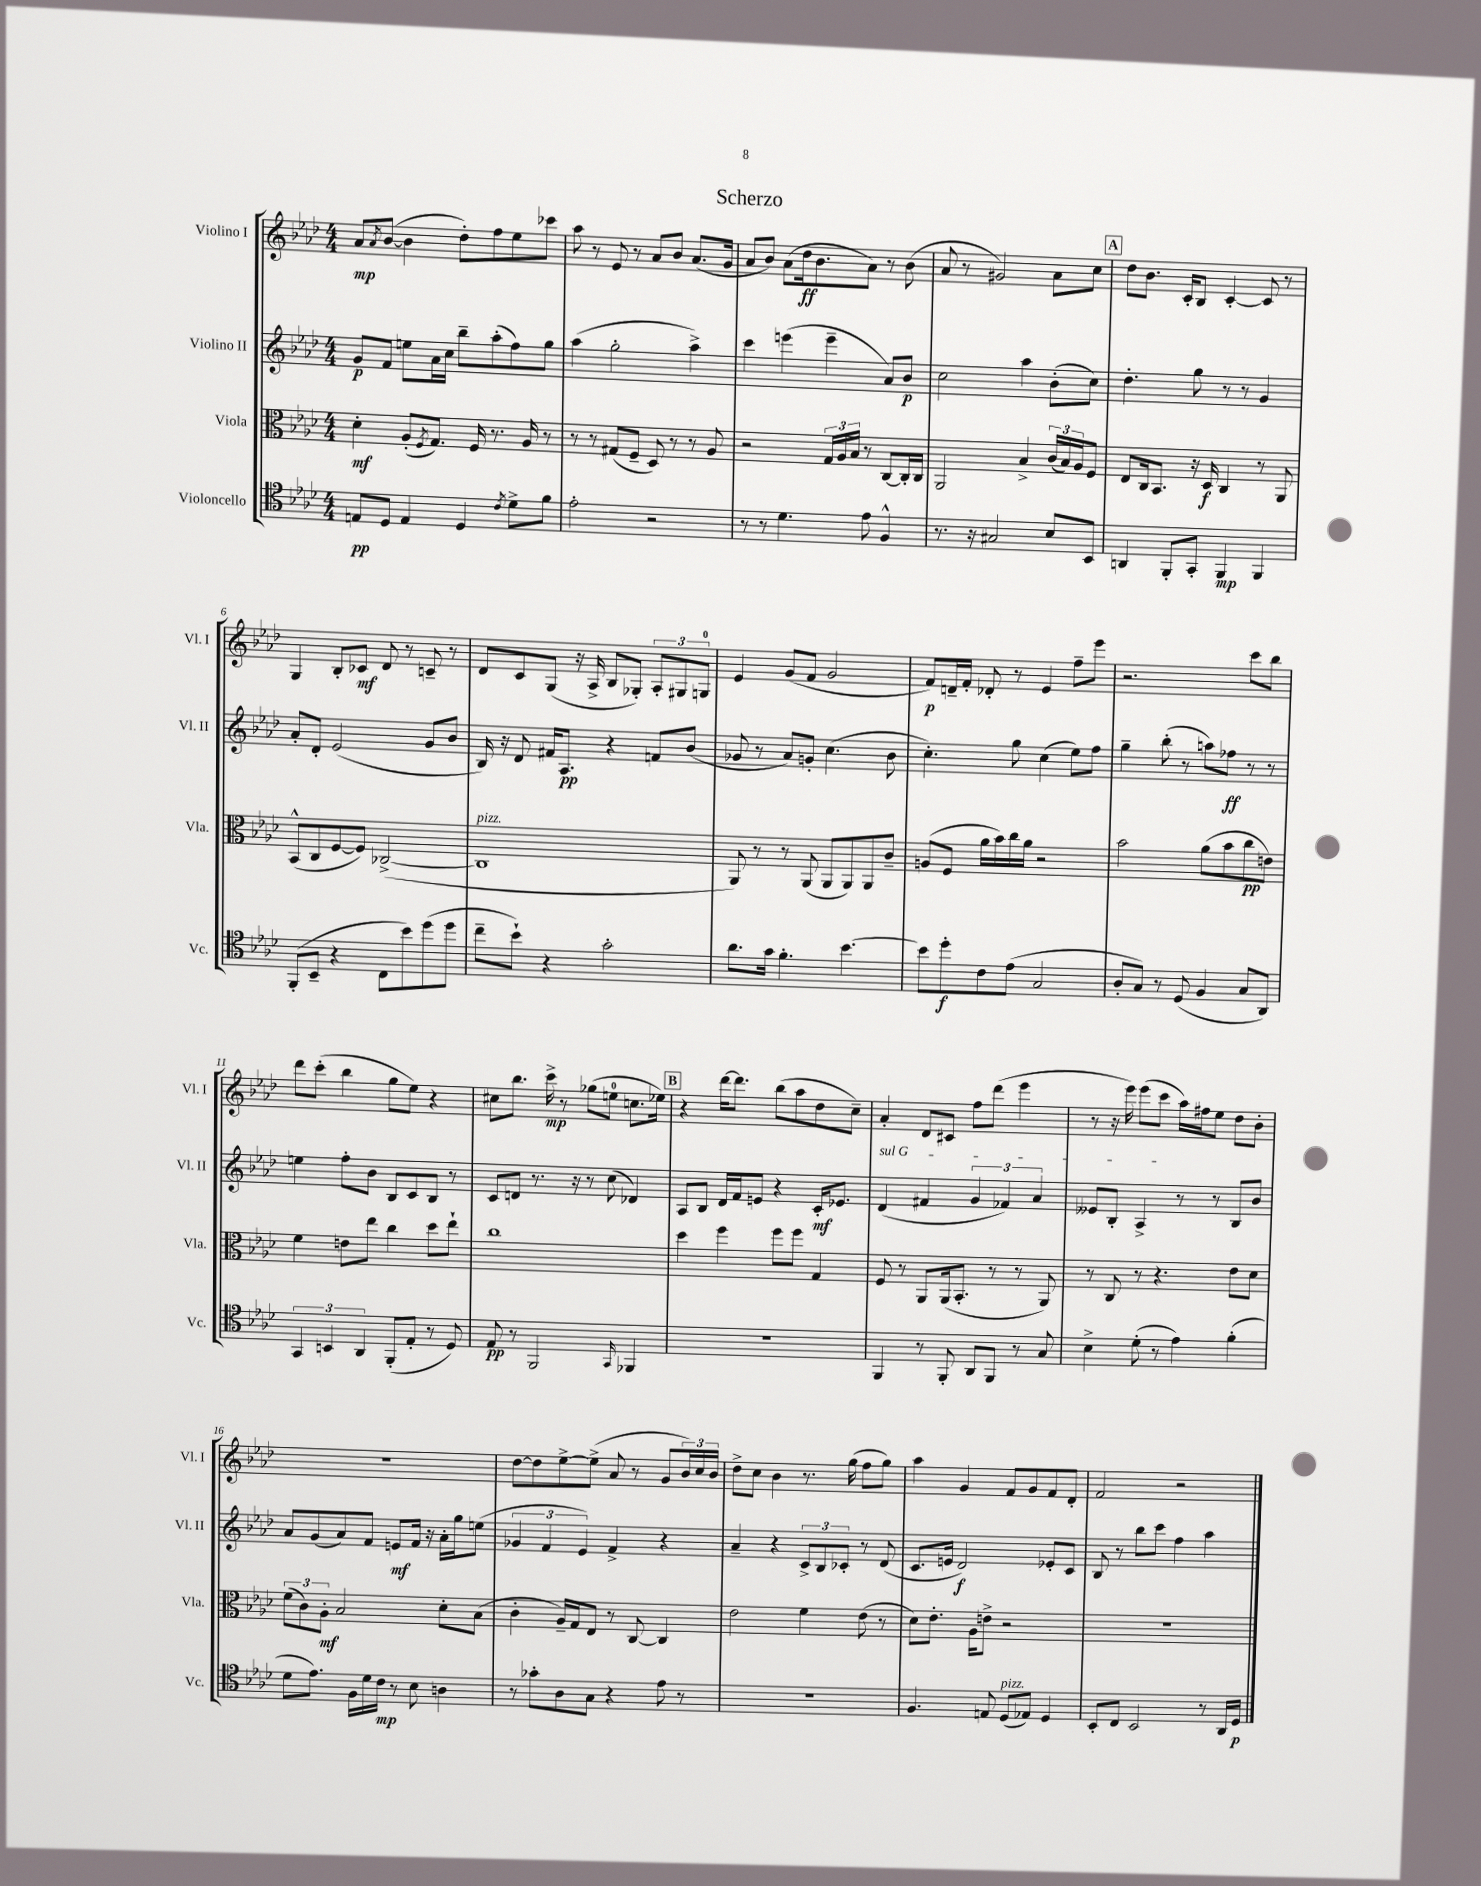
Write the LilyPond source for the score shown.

\header { title = "Scherzo" }
<<
\new StaffGroup <<
\new Staff = "s0" \with { instrumentName = "Violino I" shortInstrumentName = "Vl. I" } {
    \clef treble \key aes \major \numericTimeSignature \time 4/4
    aes'8\mp \acciaccatura { aes'8 } bes'8~( bes'4 des''8-.) f''8 ees''8 ces'''8 |
    aes''8 r8 ees'8 r8 aes'8 bes'8 aes'8.( g'16 |
    aes'8 bes'8) aes'8( des''16\ff bes'8. aes'8) r8 bes'8( |
    aes'8 r8 gis'2) aes'8 c''8 |
    \mark \markup { \box "A" } des''8 bes'8. c'16-. bes8 c'4~-. c'8 r8 |
    g4 bes8-. ces'8\mf des'8 r8 c'8-- r8 |
    des'8 c'8 g8( r16 aes16-> bes8 ges8-.) \tuplet 3/2 { aes8-. gis8 g8-0 } |
    ees'4 g'8( f'8 g'2 |
    f'8\p) d'16-- f'16-. des'8-. r8 ees'4 f''8-- ees'''8 |
    r2. c'''8 bes''8 |
    des'''8 c'''8-.( bes''4 g''8 ees''8) r4 |
    cis''8 bes''8. c'''16->\mp r8 ges''8( e''8-0 c''8. ees''16) |
    \mark \markup { \box "B" } r4 des'''16~ des'''8. bes''8( aes''8 des''8 c''8--) |
    aes'4-. des'8 cis'8 f''8 des'''8( ees'''4 |
    r8 r16 ees'''16) ees'''8( c'''8 aes''16) fis''16 ees''8 des''8 bes'8-. |
    R1 |
    des''8~ des''8 ees''8~-> ees''8->( aes'8 r8 g'8 \tuplet 3/2 { bes'16) c''16 bes'16 } |
    des''8-> c''8 bes'4 r8. g''16( f''8 g''8) |
    aes''4 g'4 f'8 g'8 f'8 des'8-. |
    f'2 r2 \bar "|." |
}
\new Staff = "s1" \with { instrumentName = "Violino II" shortInstrumentName = "Vl. II" } {
    \clef treble \key aes \major \numericTimeSignature \time 4/4
    g'8\p f'8 e''8 aes'16 c''16 bes''8-- aes''8-.( f''8) g''8 |
    aes''4( g''2-. aes''4->) |
    c'''4 e'''4( e'''4-- aes'8) bes'8\p |
    c''2 aes''4 bes'8-.( c''8) |
    \mark \markup { \box "A" } des''4.-. g''8 r8 r8 g'4 |
    aes'8-. des'8-. ees'2( g'8 bes'8 |
    bes16) r16 des'8 fis'16 aes8.\pp r4 f'8 bes'8( |
    ges'8 r8 aes'8) g'8-. c''4.( bes'8 |
    c''4.-.) g''8 c''4( ees''8) f''8 |
    g''4-- bes''8-.( r8 a''8) fes''8\ff r8 r8 |
    e''4 f''8-. bes'8 bes8 c'8 bes8 r8 |
    c'8 d'8 r8. r16 r8 c''8( des'4) |
    \mark \markup { \box "B" } aes8 bes8 des'16 f'16 e'8 r4 c'16-.\mf ees'8. |
    \once \override TextSpanner.bound-details.left.text = \markup { \italic "sul G" } des'4\startTextSpan( fis'4 \tuplet 3/2 { g'4 fes'4) aes'4 } |
    eeses'8 bes8-. aes4->\stopTextSpan r8 r8 bes8 bes'8 |
    aes'8 g'8( aes'8) f'8 e'8\mf f'16 r16 aes'16-. g''16 e''8( |
    \tuplet 3/2 { ges'4 f'4 ees'4) } f'4-> r4 |
    aes'4-- r4 \tuplet 3/2 { c'8-> bes8 ces'8-. } r8 des'8( |
    c'8. e'16 des'2\f) ees'8-. c'8 |
    bes8 r8 bes''8 c'''8 f''4 aes''4 \bar "|." |
}
\new Staff = "s2" \with { instrumentName = "Viola" shortInstrumentName = "Vla." } {
    \clef alto \key aes \major \numericTimeSignature \time 4/4
    des'4-.\mf aes8-.( \acciaccatura { f8 } g8.) f16 r8. aes16 r8 |
    r8 r8 gis8( f8-- des8) r8 r8 aes8 |
    r2 \tuplet 3/2 { g16 aes16 bes16 } r8 c8~ c16-. c16 |
    aes,2 bes4-> \tuplet 3/2 { c'16( bes16) aes16 } f8 |
    \mark \markup { \box "A" } ees8 c16 bes,8. r16 des16\f c4 r8 aes,8 |
    bes,8-^( c8 f8~ f8) ces2~->( |
    ces1^\markup { \italic "pizz." } |
    aes,8) r8 r8 aes,8( aes,8 aes,8) aes,8 c'8-- |
    a8( f8 aes'16 bes'16) c''16 aes'16 r2 |
    bes'2 aes'8( bes'8 c''8\pp e'8) |
    f'4 e'8 ees''8 c''4 des''8 ees''8-! |
    c''1 |
    \mark \markup { \box "B" } des''4 f''4 f''8 f''8 g4 |
    f8 r8 aes,8 aes,16( bes,8.-. r8 r8 aes,8) |
    r8 c8 r8 r4. ees'8 des'8 |
    \tuplet 3/2 { f'8( c'8) aes8-.\mf } bes2 des'8-. bes8( |
    c'4-. aes16--) g16 ees8 r8 c8~ c4 |
    ees'2 f'4 ees'8( r8 |
    des'8) ees'8.-. aes16 e'8-> r2 |
    R1 \bar "|." |
}
\new Staff = "s3" \with { instrumentName = "Violoncello" shortInstrumentName = "Vc." } {
    \clef tenor \key aes \major \numericTimeSignature \time 4/4
    e8\pp des8 e4 des4 \acciaccatura { c'8 } des'8-> f'8 |
    ees'2-. r2 |
    r8 r8 des'4. ees'8 f4-^ |
    r8. r16 gis2 bes8 bes,8 |
    \mark \markup { \box "A" } a,4 f,8-. g,8-. f,4\mp f,4 |
    f,8-.( bes,8-- r4 c8 bes'8) des''8( des''8 |
    c''8-- bes'8-!) r4 g'2-. |
    aes'8. g'16 f'4.-. bes'4.~ |
    bes'8 des''8-.\f c'8 ees'8( g2 |
    aes8-. g8) r8 des8( f4 g8 aes,8) |
    \tuplet 3/2 { g,4 b,4 aes,4 } f,8-.( ees8-. r8 des8) |
    ees8\pp r8 f,2 \grace { g,16 } fes,4 |
    \mark \markup { \box "B" } R1 |
    f,4 r8 f,8-. aes,8 f,8 r8 g8 |
    bes4-> des'8-.( r8 ees'4) f'4-.( |
    des'8 ees'8.) f16 des'16 c'16\mp r8 bes8 a4 |
    r8 ges'8-. aes8 g8 r4 ees'8 r8 |
    r1 |
    f4. e8 des8^\markup { \italic "pizz." }( ees8) des4 |
    bes,8-. c8 bes,2 r8 aes,16 des16\p \bar "|." |
}
>>
>>
